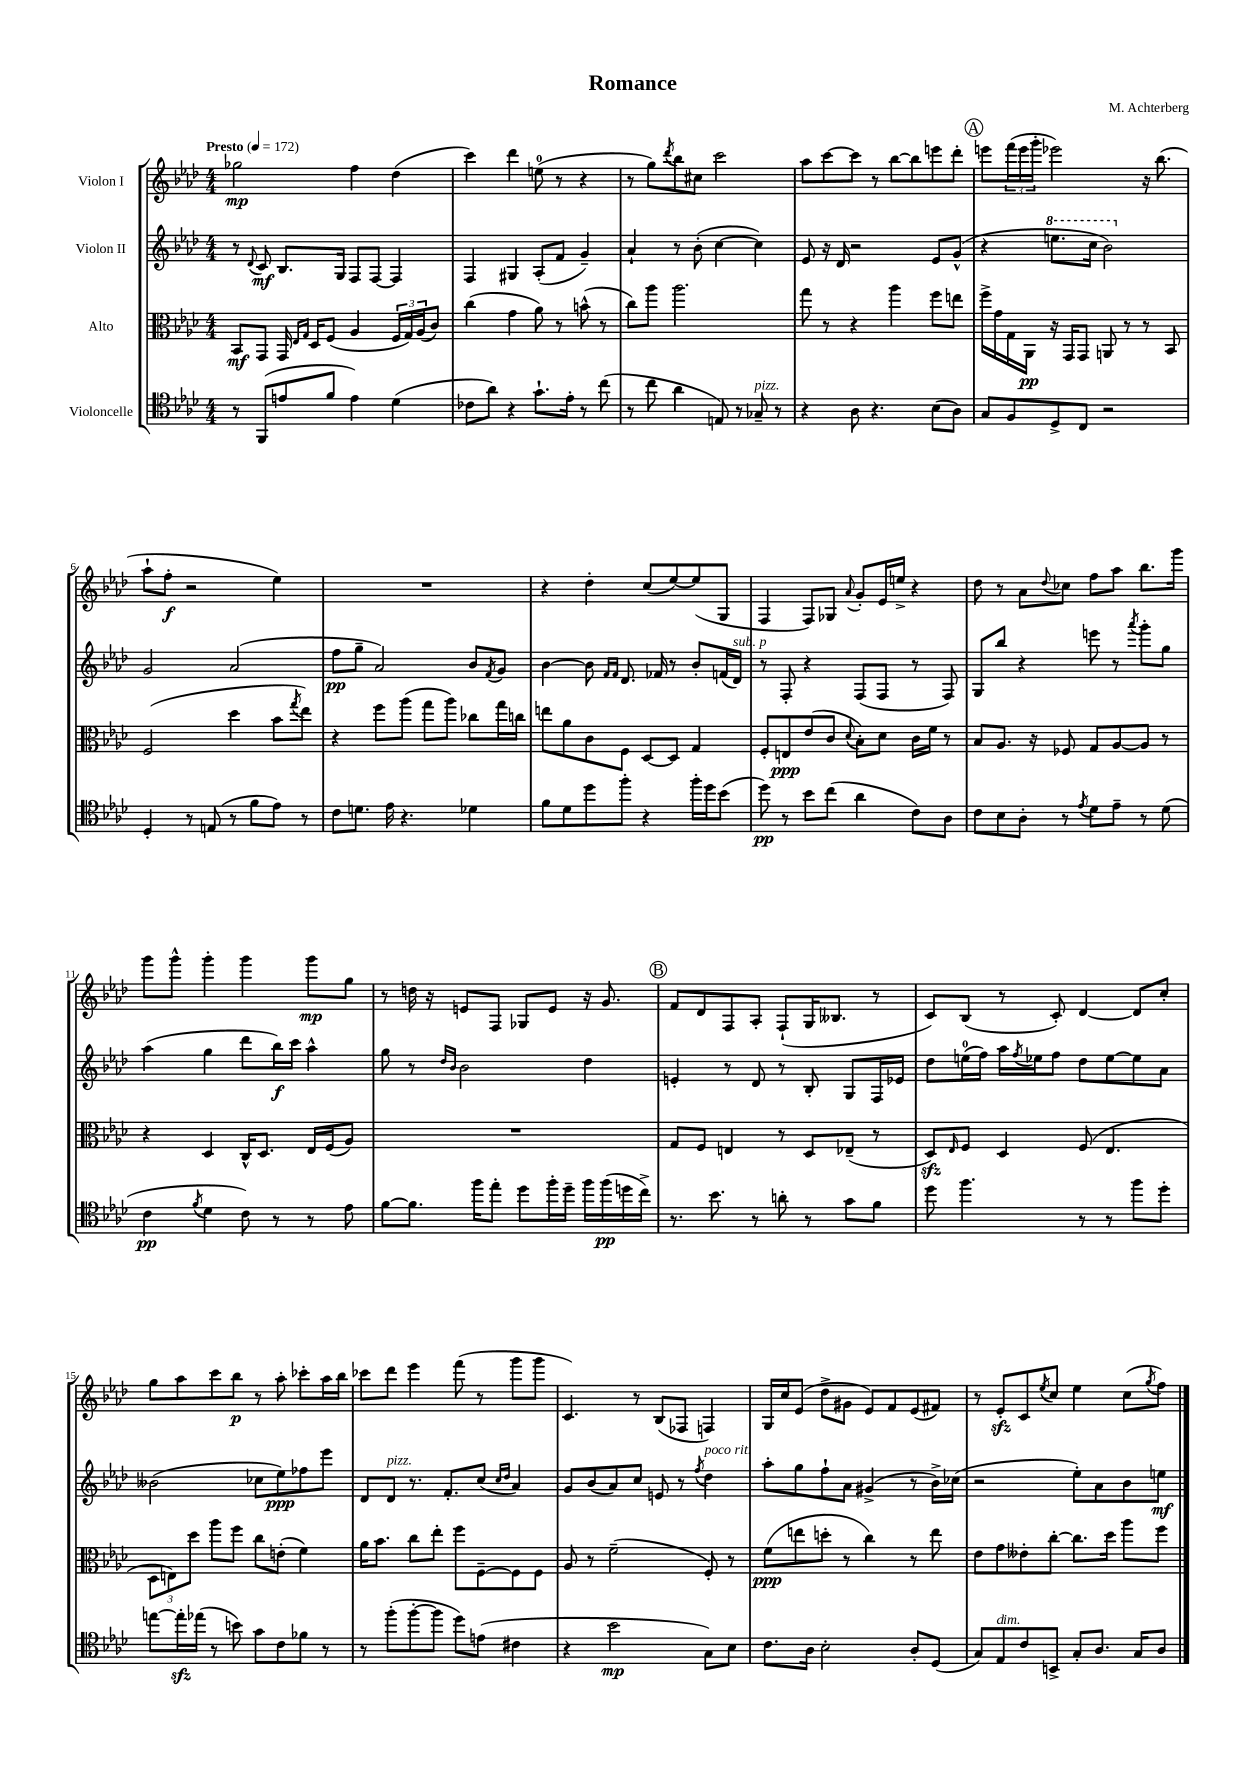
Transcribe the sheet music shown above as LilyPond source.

\header { title = "Romance" composer = "M. Achterberg" }
<<
\new StaffGroup <<
\new Staff = "s0" \with { instrumentName = "Violon I" } {
    \clef treble \key aes \major \numericTimeSignature \time 4/4 \tempo "Presto" 4 = 172
    ges''2\mp f''4 des''4( |
    c'''4) des'''4 e''8-0( r8 r4 |
    r8 g''8) \acciaccatura { des'''8 } bes''8 cis''8 c'''2 |
    aes''8 c'''8~ c'''8 r8 bes''8~ bes''8 e'''8 des'''8-. |
    \mark \markup { \circle "A" } e'''8 \tuplet 3/2 { f'''16( e'''16 g'''16-. } ees'''2) r16 bes''8.( |
    aes''8-! f''8-.\f r2 ees''4) |
    R1 |
    r4 des''4-. c''8( ees''8~) ees''8( g8 |
    f4 f8) ges8 \appoggiatura { aes'8 } g'8-. ees'16 e''16-> r4 |
    des''8 r8 aes'8 \appoggiatura { des''8 } ces''8 f''8 aes''8 bes''8. g'''16 |
    g'''8 g'''8-^ g'''4-. g'''4 g'''8\mp g''8 |
    r8 d''16 r16 e'8 f8 ges8 e'8 r16 g'8. |
    \mark \markup { \circle "B" } f'8 des'8 f8 aes8-. f8-!( g16 beses8. r8 |
    c'8) bes8( r8 c'8-.) des'4~ des'8 c''8-. |
    g''8 aes''8 c'''8 bes''8\p r8 aes''8-. ces'''8-. aes''16 bes''16 |
    ces'''8 des'''8 ees'''4 f'''8( r8 g'''8 g'''8 |
    c'4.) r8 bes8( fes8 f4) |
    g16 c''16 ees'8( des''8-> gis'8 ees'8) f'8 ees'8( fis'8) |
    r8 ees'8-.\sfz c'8 \acciaccatura { ees''8 } c''8 ees''4 c''8( \acciaccatura { g''8 } f''8) \bar "|." |
}
\new Staff = "s1" \with { instrumentName = "Violon II" } {
    \clef treble \key aes \major \numericTimeSignature \time 4/4
    r8 \appoggiatura { des'8 } c'8\mf bes8. g16 f8 f8~ f4 |
    f4 gis4 aes8-.( f'8 g'4--) |
    aes'4-! r8 bes'8-.( c''4~ c''4) |
    ees'8 r16 des'16 r2 ees'8 g'8-^( |
    \mark \markup { \circle "A" } r4 \ottava #1 e'''8. c'''16 bes''2) \ottava #0 |
    g'2 aes'2( |
    f''8\pp g''8-- aes'2) bes'8 \acciaccatura { f'8 } g'8 |
    bes'4~ bes'8 \grace { f'16 f'16 } des'8. fes'16 r8 bes'8-. f'16( des'16^\markup { \italic "sub. p" }) |
    r8 f8-. r4 f8( f8 r8 f8) |
    g8 bes''8 r4 e'''8 r8 \acciaccatura { aes'''8 } g'''8-. g''8 |
    aes''4( g''4 des'''8 bes''16\f) c'''16 aes''4-^ |
    g''8 r8 \grace { des''16 bes'16 } bes'2 des''4 |
    \mark \markup { \circle "B" } e'4-. r8 des'8 r8 bes8-. g8 f16 ees'16 |
    des''8 e''16-0( f''16) aes''16 \acciaccatura { f''8 } ees''16 f''8 des''8 ees''8~ ees''8 aes'8 |
    beses'2( ces''8 ees''8\ppp) fes''8 ees'''8 |
    des'8 des'8^\markup { \italic "pizz." } r8. f'8.-. c''8( \grace { c''16 des''16 } aes'4) |
    g'8 bes'8( aes'8) c''8 e'8 r8 \acciaccatura { f''8 } des''4^\markup { \italic "poco rit." } |
    aes''8-. g''8 f''8-! aes'8 gis'4->( r8 bes'16->) ces''16( |
    r2 ees''8-.) aes'8 bes'8 e''8\mf \bar "|." |
}
\new Staff = "s2" \with { instrumentName = "Alto" } {
    \clef alto \key aes \major \numericTimeSignature \time 4/4
    bes,8\mf g,8 g,16 \grace { ees16 g16 } des16 f8( aes4 \tuplet 3/2 { f16 g16) aes16( } c'8) |
    c''4( g'4 aes'8) r8 b'8-^( r8 |
    c''8) aes''8 aes''2. |
    g''8 r8 r4 aes''4 f''8 e''8 |
    \mark \markup { \circle "A" } f''16-> g'16 g16 aes,16\pp r16 g,16 g,8 a,8 r8 r8 bes,8 |
    f2( des''4 bes'8 \acciaccatura { g''8 } ees''8) |
    r4 f''8 aes''8( g''8 aes''8) ces''8 g''16 c''16 |
    e''8 aes'8 c'8 f8 des8~ des8 g4 |
    f8-. e8\ppp ees'8( c'8 \appoggiatura { des'8 } bes8-.) des'8 c'16 f'16 r8 |
    bes8 aes8. r16 fes8 g8 aes8~ aes8 r8 |
    r4 des4 c16-^ des8. ees16 f16( aes8) |
    R1 |
    \mark \markup { \circle "B" } g8 f8 e4 r8 des8 ees8--( r8 |
    des8\sfz) \grace { ees16 } f8 des4 f8( ees4. |
    \tuplet 3/2 { des8 e8) des''8 } aes''8 f''8 c''8 e'8-.( f'4) |
    aes'16 bes'8. c''8 ees''8-. f''8 f8~-- f8 f8 |
    aes8 r8 f'2--( f8-.) r8 |
    f'8\ppp( e''8 d''8-. r8 c''4) r8 e''8 |
    ees'8 g'8 eeses'8-. c''8~-. c''8. des''16 aes''8 f''8 \bar "|." |
}
\new Staff = "s3" \with { instrumentName = "Violoncelle" } {
    \clef tenor \key aes \major \numericTimeSignature \time 4/4
    r8 f,8( e'8 f'8 e'4) des'4( |
    ces'8 aes'8) r4 g'8.-! ees'16-. r8 c''8( |
    r8 c''8 aes'4 e8) r8 ges8--^\markup { \italic "pizz." } r8 |
    r4 aes8 r4. bes8( aes8) |
    \mark \markup { \circle "A" } g8 f8 des8-> c8 r2 |
    des4-. r8 e8( r8 f'8 ees'8) r8 |
    c'8 d'8. ees'16 r4. des'4 |
    f'8 des'8 des''8 f''8-. r4 f''16-. des''16 bes'8( |
    des''8\pp) r8 bes'8 c''8( aes'4 c'8) aes8 |
    c'8 bes8 aes8-. r8 \acciaccatura { ees'8 } des'8 ees'8-- r8 des'8( |
    c'4\pp \acciaccatura { f'8 } des'4 c'8) r8 r8 ees'8 |
    f'8~ f'8. f''16 ees''8-. des''8 f''16-. des''16-- f''16 f''16\pp( d''16 c''16->) |
    \mark \markup { \circle "B" } r8. bes'8. r8 a'8-. r8 g'8 f'8 |
    des''8 f''4. r8 r8 f''8 des''8-. |
    e''8~ e''16-.\sfz ees''16( r8 b'8) g'8 c'8 fes'8 r8 |
    r8 f''8-.( f''8~-. f''8 des''8) e'8( cis'4 |
    r4 bes'2\mp g8) bes8 |
    c'8. aes16 bes2-. aes8-. des8( |
    g8) ees8^\markup { \italic "dim." } c'8 b,8-> g8-. aes8. g16 aes8 \bar "|." |
}
>>
>>
